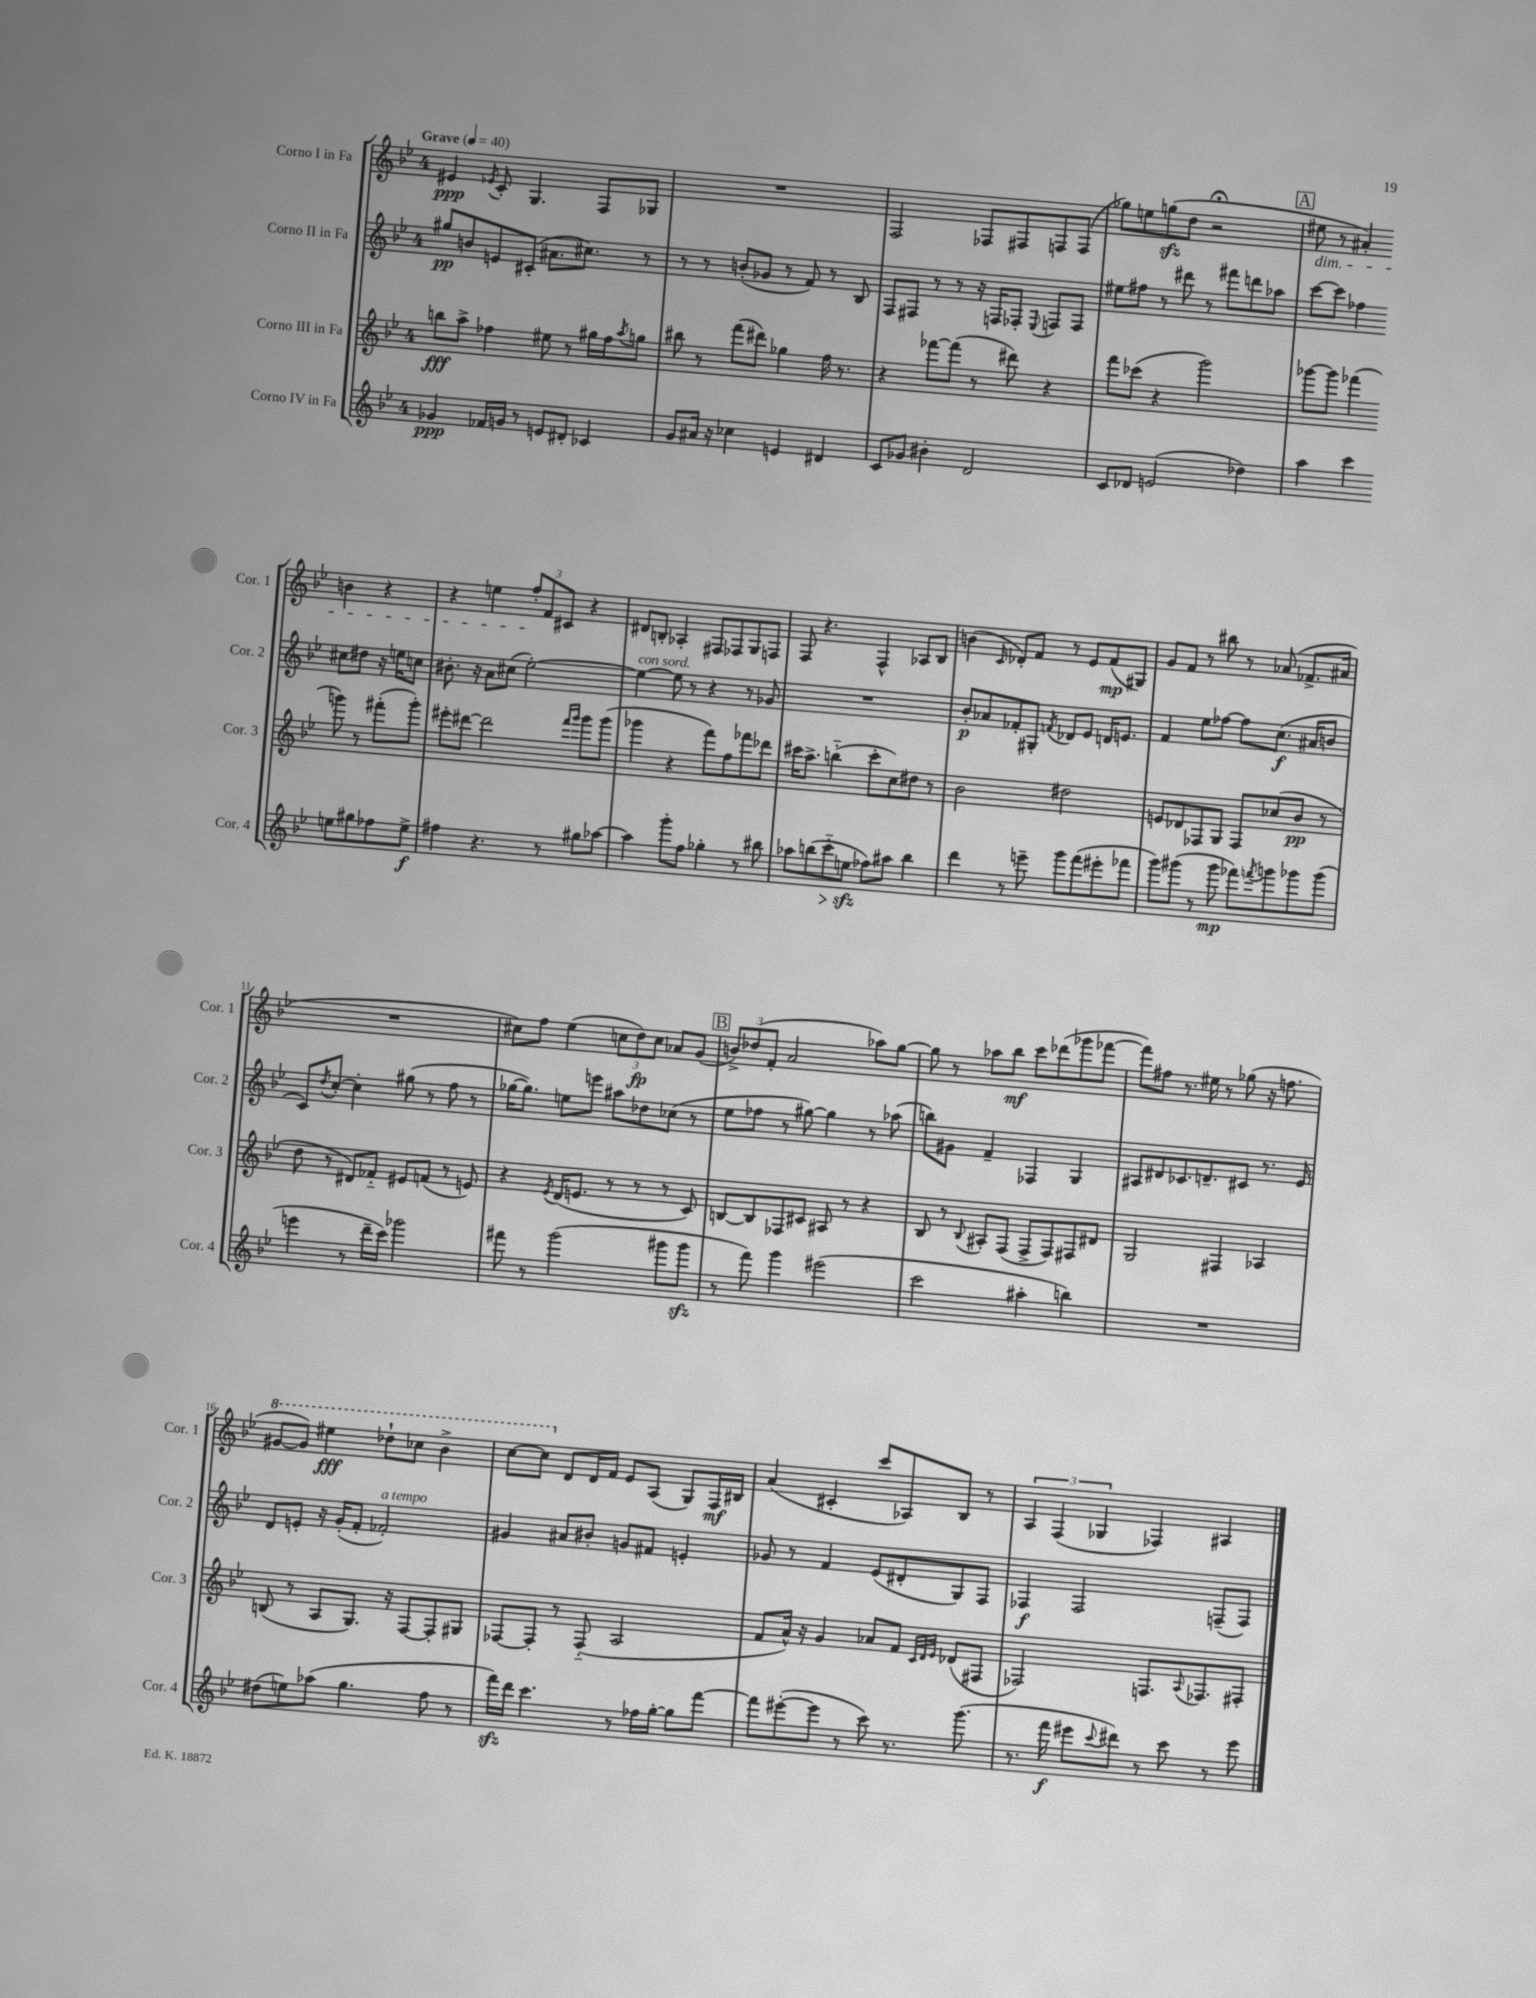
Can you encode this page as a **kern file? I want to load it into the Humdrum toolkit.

**kern	**kern	**kern	**kern
*staff4	*staff3	*staff2	*staff1
*clefG2	*clefG2	*clefG2	*clefG2
*k[b-e-]	*k[b-e-]	*k[b-e-]	*k[b-e-]
*M4/4	*M4/4	*M4/4	*M4/4
*MM40	*MM40	*MM40	*MM40
4g-	8bb	8gg#	4e#
.	8aa^	8b	.
.	.	.	8qe-
16f-	4ff-	8e	8c'
16g	.	.	.
8r	.	(8c#'	4.G
8e	8ee#	8.a#	.
8d#'	8r	.	.
.	.	8.cc#)	.
4c-	16gg#	.	8F
.	16ff-	.	.
.	8qaa	.	.
.	8gg	8r	8G-
=	=	=	=
8g	8bb#	8r	1r
16a#	8r	8r	.
16r	.	.	.
4cc-	(8fff	(8b'	.
.	8ddd#)	8g-	.
4e	4gg-	8r	.
.	.	8f)	.
4d#	16ff	8r	.
.	8.r	.	.
.	.	8B-	.
=	=	=	=
8c	4r	8F	2F
8g-	.	8F#	.
4b#'	[8fff-	8r	.
.	(8fff-]	8r	.
2d	8r	16r	8F-
.	.	16F	.
.	8ddd#)	8F-'	8F#
.	.	8qqE-	.
.	4r	8F	8F
.	.	8F	(8F
=	=	=	=
8c	8fff	8ee#	8gg-)
8d-	(8ccc-	8ff#	8ee
(2e	4r	8r	(8gg
.	.	8ddd#	8dd
.	2ggg)	8r	2r;
.	.	8fff#	.
4dd-)	.	8ddd	.
.	.	8aa-	.
=	=	=	=
4aa	[8ggg-	[8ccc	8ee#
.	8ggg-]	8ccc]	8r
4ccc	(4fff-	4ff-	4a#')
8ee	8ggg)	8cc#	4b
8gg#	8r	8dd#	.
8ff-	(8fff#'	16r	4r
.	.	16ee	.
8ee^	8ggg')	8cc	.
=	=	=	=
4ff#	8eee#'	8.b#'	4r
.	[8ddd#	.	.
.	.	16r	.
4.r	2ddd#]	8a	4ee
.	.	(8cc#	.
.	.	[2ee-')	12ff'
.	.	.	12f
8r	.	.	.
.	.	.	12c#
.	16qqfff	.	.
.	16qqggg	.	.
8gg#	8ggg	.	4r
[8aa-	(8ggg	.	.
=	=	=	=
4aa-]	4ggg-	4ee-_	8d#
.	.	.	8B'
8ggg'	4r	8ee-]	4A-'
8ff	.	8r	.
4gg-'	8fff)	4r	8F#
.	8ff	.	8F-
8r	8fff-	8r	8G
8bb#	8ddd-	8g-	8F
=	=	=	=
8aa-	16ccc#	1r	8F
.	8.aa^	.	.
(8bb	.	.	4.r
8ccc'~	(4bb'~	.	.
8ee	.	.	.
8ff-)	8ccc#'	.	4F^^
8aa#	8cc)	.	.
4bb	8dd#	.	8A-
.	8r	.	8B-
=	=	=	=
4ddd	2b-	8b-'	(4b
.	.	8a-	.
.	.	.	16qqc
8r	.	8f-'	8d-')
8eee~	.	8G#'	8f
.	.	8qf	.
8ggg	2dd#	8d-	8r
(8fff	.	8e-	8e-
8eee#'	.	16d	(8f
.	.	8.e	.
8fff-	.	.	8G#)
=	=	=	=
8ggg)	8e	4f	8g
(8ggg#	8d-	.	8f
8r	8F-	8ee-	8r
8ggg#	8G	[8ff-	8bb#
8fff-)	8F-	8ff-]	8r
8qfff	.	.	.
8ggg	(8cc-	(8.cc	(8a-
8ggg-	8b-	.	8.f-^
.	.	16a#	.
(8ggg-	8r	8b	.
.	.	.	16a#
=	=	=	=
4eee	8dd	8c)	1r
.	.	8qdd	.
.	8r	[8cc'	.
8r	8d#)	4cc']	.
16ddd~	8f-'~	.	.
16ccc)	.	.	.
2ggg-	8e#	(8gg#	.
.	(8f	8r	.
.	8r	8ff	.
.	8e)	8r	.
=	=	=	=
8fff#	4r	[16gg-	8cc#)
.	.	8.gg-])	.
8r	.	.	8ff
.	8qe-	.	.
(2ggg	(16d	8ee	(4ee-
.	8.e	.	.
.	.	8eee	.
.	8r	8aa#	12cc
.	.	.	12dd)
.	8r	8dd-	.
.	.	.	12cc
8ggg#	8r	(8cc-	8a-
8ggg#	8c)	8r	(8g
=	=	=	=
8r	[8B	8ee-	12b^)
.	.	.	(12dd-
8fff)	8B]	8ff-	.
.	.	.	12f'
4ggg	8F-	8r	2a
.	8c#	[8gg#)	.
(2eee#	8A#	4gg#]	.
.	8r	.	.
.	4r	8r	8aa-)
.	.	(8aa-	[8gg
=	=	=	=
2ccc	8B-	8bb)	8gg]
.	8r	8g#	8r
.	8qqB-	.	.
.	8A#'	4f~	8aa-
.	(8F	.	8bb-
4aa#'	8F^	4F-	8ccc
.	8F)	.	(8ddd-
4bb)	8F#	4G	8ggg-
.	8d#	.	[8fff-
=	=	=	=
1r	2G	8A#	8fff-])
.	.	8d#	8ff#
.	.	8.c-	8.r
.	.	8.d~	16ee#
.	4F#	.	8r
.	.	8c#	(8gg-
.	4A-	8.r	16r
.	.	.	8.ff
.	.	16e-	.
=	=	=	=
(8dd#	(8B	8d	[8gg#
8ee)	8r	8e'	8gg#])
(8aa-	8A	16r	4eee#
.	.	(16g'	.
4.gg	8.G)	8f'	.
.	.	2f-')	8ddd-`
.	16r	.	.
.	[8F	.	8ccc-
8ff	8F']	.	4bb-^
8r	8G#	.	.
=	=	=	=
16fff)	[8F-	4g#	[8ccc
16ddd	.	.	.
4.ccc	8F-']	.	8ccc]
.	8r	8a#	8d
.	(8F-'~	8b#'	16d
.	.	.	16f
8r	2A	8g	8e-
16ff-	.	8f#	(8A
[16gg'	.	.	.
8gg]	.	4e'	8G)
[8fff	.	.	16F
.	.	.	16B#
=	=	=	=
8fff]	8f	8g-	(4a
([8eee#'	16a^^)	8r	.
.	16r	.	.
8eee#]	4g	4f	4c#'
8r	.	.	.
8ccc)	8a-	(8e-	8ccc
8.r	8f	8d#'	8A-)
.	32qqc	.	.
.	32qqd	.	.
.	32qqe-	.	.
.	(8d-	8G)	8B-
(8.ggg	.	.	.
.	8F#	8F	8r
=	=	=	=
8.r	2F-)	4F-	6A
.	.	.	(6F
16fff	.	.	.
8eee#	.	2F-	.
.	.	.	6G-
8qqccc	.	.	.
8ddd#)	.	.	.
8r	8.F	.	4F-)
8ccc	.	.	.
.	8qqA	.	.
.	8.F-	.	.
8r	.	(8F~	4A#
8eee#	8F#'	8F)	.
==	==	==	==
*-	*-	*-	*-
